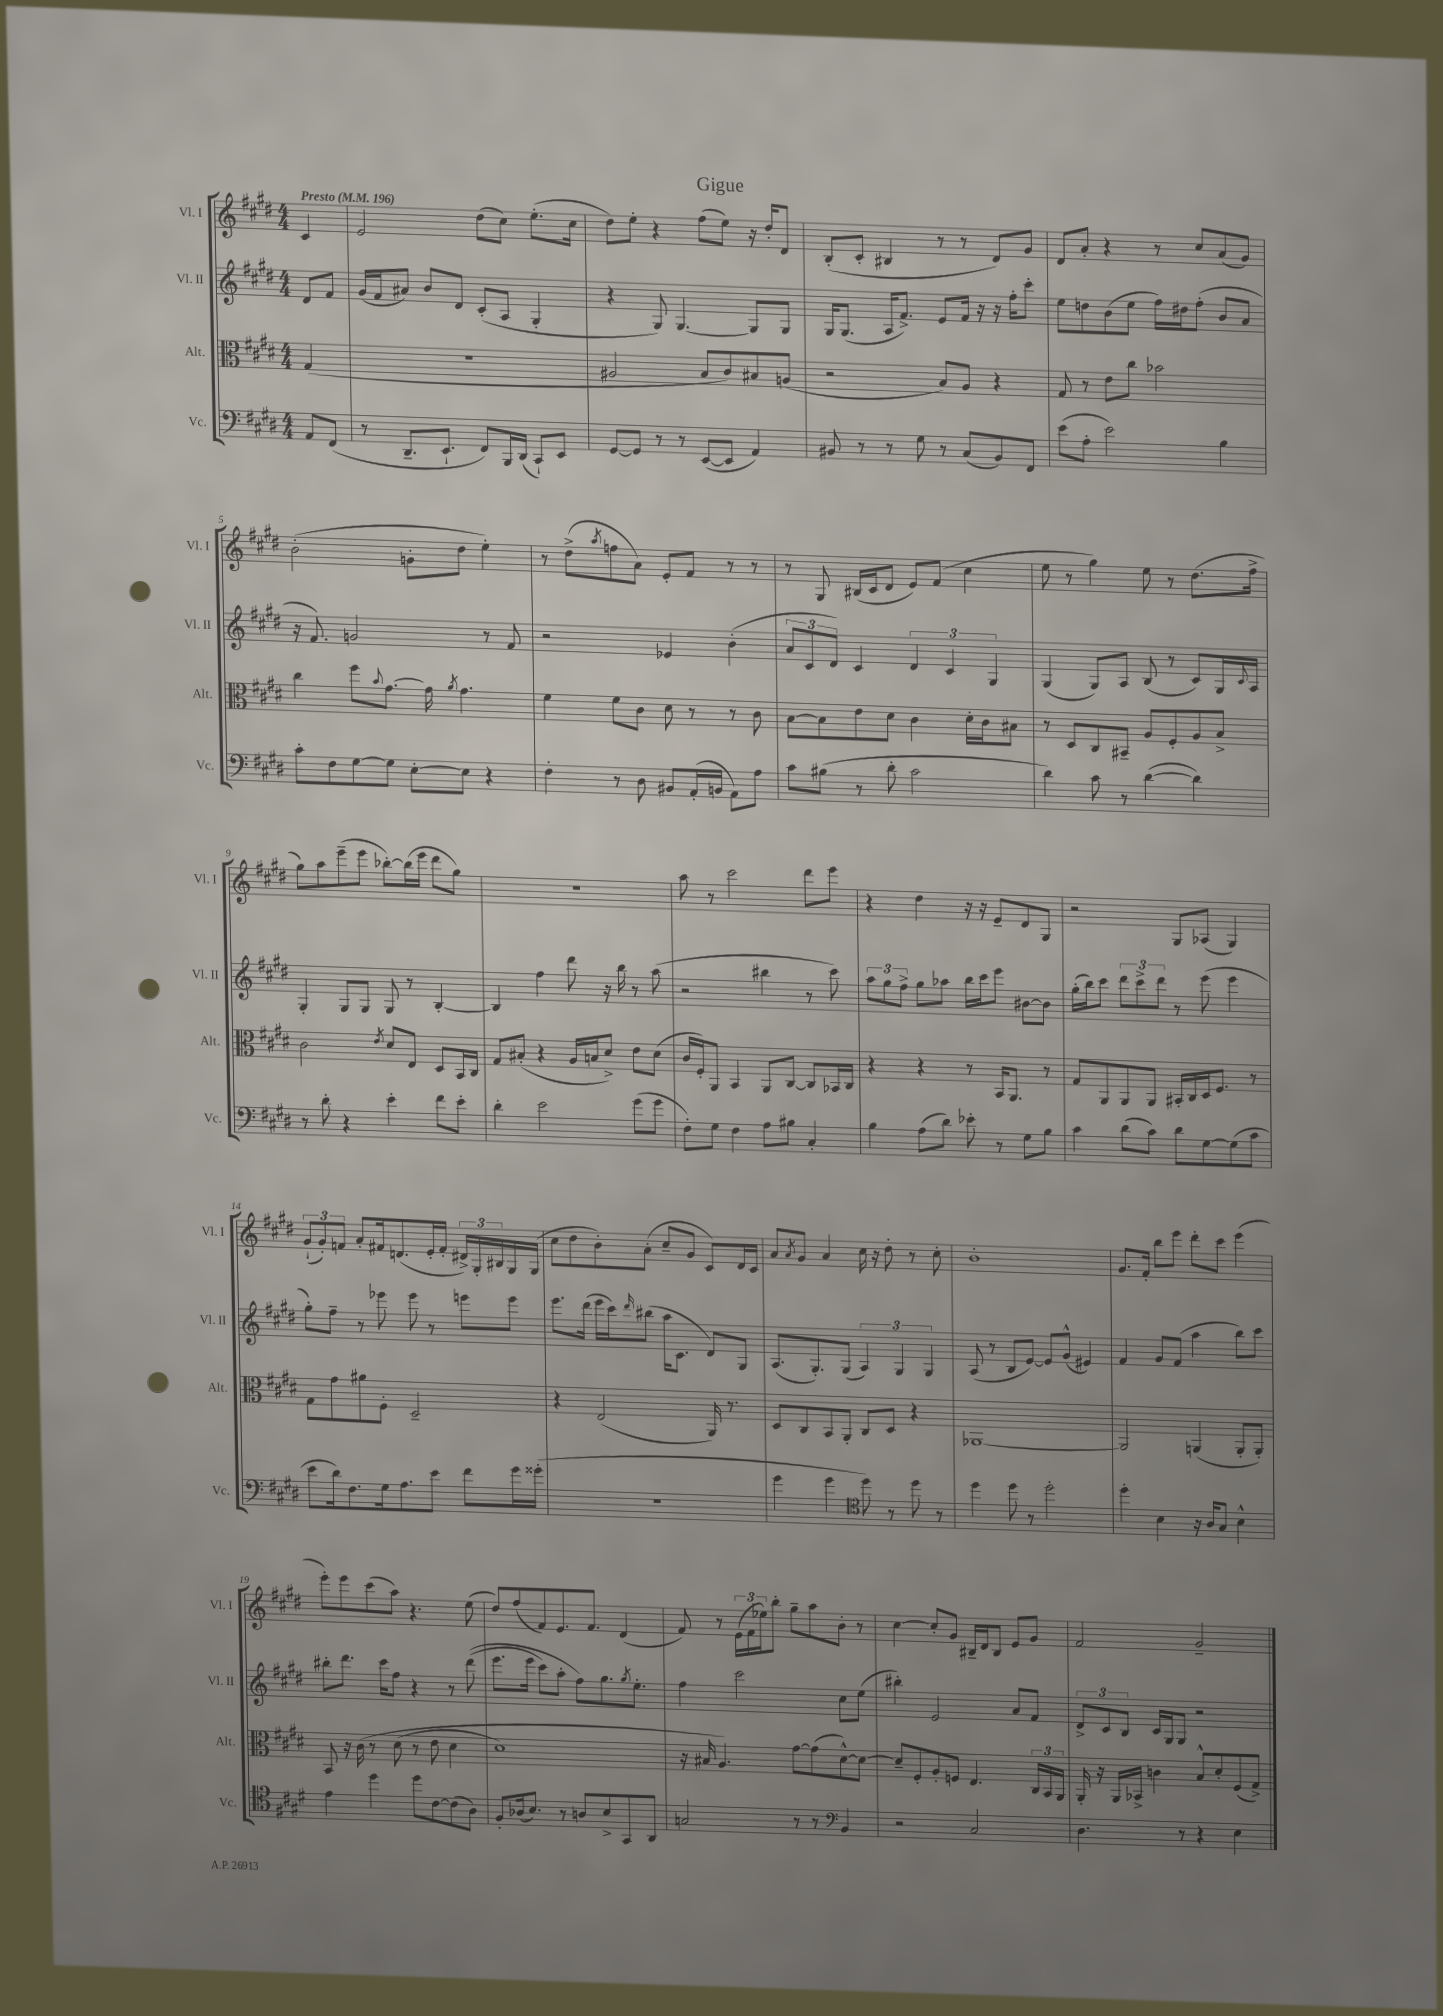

**kern	**kern	**kern	**kern
*part4	*part3	*part2	*part1
*staff4	*staff3	*staff2	*staff1
*I"Vc.	*I"Alt.	*I"Vl. II	*I"Vl. I
*I'Vc.	*I'Alt.	*I'Vl. II	*I'Vl. I
*clefF4	*clefC3	*clefG2	*clefG2
*k[f#c#g#d#]	*k[f#c#g#d#]	*k[f#c#g#d#]	*k[f#c#g#d#]
*M4/4	*M4/4	*M4/4	*M4/4
*MM196	*MM196	*MM196	*MM196
=	=	=	=
!	!	!	!LO:TX:a:B:t=Presto
8AA/L	(4G#/	8d#/L	4c#/
(8FF#/J	.	8f#/J	.
=1	=1	=1	=1
8r	1r	(16g#/LL	2e/
.	.	16f#/J	.
8.DD#~/L	.	8a#X/J)	.
.	.	8b/L	.
8.EE`/J	.	.	.
.	.	8d#/J	.
8FF#/L)	.	(8c#'/L	(8dd#\L
16BBB/L	.	8A/J	8cc#\J)
(16DD#/JJ	.	.	.
8CC#`/L)	.	4G#'/	(8.ee'\L
8EE/J	.	.	.
.	.	.	16cc#\Jk
=2	=2	=2	=2
[8GG#/L	2A#X/	4r	8dd#\L)
8GG#/J]	.	.	8ee'\J
8r	.	8G#/)	4r
8r	.	[4.G#/	.
([8EE/L	8B/L	.	(8ff#\L
8EE/J]	8c#/)	.	8ee\J)
4AA/)	8B#X/	8G#/L]	16r
.	.	.	16dd#'/KL
.	(8An/J	8G#/J	8d#/J
=3	=3	=3	=3
8BB#X/	2r	16G#/KL	(8B'/L
.	.	(8.G#/J	.
8r	.	.	8c#'/J
8r	.	16A/KL	4B#X/
.	.	8.f#^/J)	.
8G#\	.	.	.
8r	8B/L)	8e/L	8r
(8C#/L	8A/J	16f#/Jk	8r
.	.	16r	.
8BB#/)	4r	16r	8d#/L)
.	.	16ff#'\KL	.
8FF#/J	.	8ccc#'\J	8g#/J
=4	=4	=4	=4
(8e\L	8G#/	8ee\L	8d#/L
8A'\J	8r	8ddn\	8a'/J
2e\)	8e\L	(8b\	4r
.	8cc#\J	8ee\J	.
.	2b-X\	16ff#\LL)	8r
.	.	16dd#X\J	.
.	.	(8ff#'\J	8cc#/L
4B\	.	8b/L	(8a/
.	.	8a/J	8g#/J)
!!LO:LB:g=z
=5	=5	=5	=5
8c#'\L	4cc#\	16r	(2b'\
.	.	8.f#/)	.
8F#\	.	.	.
[8G#\	8ff#\L	2gn/	.
.	8qqb/	.	.
8G#\J]	[8.g#\J	.	.
[8E'\L	.	.	8gn'\L
.	16g#\]	.	.
.	8qa/	.	.
8E\J]	4.g#\	.	8dd#\J
4r	.	8r	4ee'\)
.	.	8f#/	.
=6	=6	=6	=6
4F#'\	4f#\	2r	8r
.	.	.	(8dd#^\L
.	.	.	8qaa/
8r	8f#\L	.	8ffn\
8D#\	8c#\J	.	8a\J)
8BB#X/L	8d#\	4e-X/	8e'/L
(16AA'/L	8r	.	8f#/J
16BBn/JJ	.	.	.
8AA\L)	8r	(4b'\	8r
8A\J	8c#\	.	8r
=7	=7	=7	=7
8c#\L	[8B\L	12a/L	8r
.	.	12c#/	.
(8B#X\J	8B\]	.	8G#/
.	.	12d#/J)	.
8r	8e\	4c#/	(16B#X/LL
.	.	.	16c#/J
8d#'\	8d#\J	.	8d#/J
2c#\	4c#\	6d#/	8e/L)
.	.	.	(8f#/J
.	.	6c#/	.
.	16d#'\LL	.	4cc#\
.	16c#\J	.	.
.	.	6G#/	.
.	8B#X\J	.	.
=8	=8	=8	=8
4d#\)	8r	(4G#/	8ee\
.	8D#/L	.	8r
8c#\	8C#/	8G#/L)	4gg#\)
8r	8BB#X~/J	8A/J	.
([4d#\	8A/L	(8B/	8ee\
.	8F#'/	8r	8r
4d#\])	8A/	8c#/L)	(8.dd#\L
.	8B^/J	16G#/L	.
.	.	8qqc#/	.
.	.	16A/JJ	16ff#^\Jk
!!LO:LB:g=z
=9	=9	=9	=9
8r	2c#\	4G#'/	8gg#\L)
8d#'\	.	.	8aa\
4r	.	8G#/L	(8eee~\
.	.	8G#/J	8eee\J
.	8qe/	.	.
4e'\	8d#/L	8G#/	[8bb-X'\L)
.	8E/J	8r	(16bb-\L]
.	.	.	16eee\JJ
8f#\L	8D#/L	[4B'/	8ddd#\L
8e'\J	16BB/L	.	8gg#\J)
.	16C#/JJ	.	.
=10	=10	=10	=10
4d#'\	8G#/L	4B/]	1r
.	(8B#X'/J	.	.
2e\	4r	4ff#\	.
.	16A/LL	8ddd#\	.
.	16Bn/J	.	.
.	8d#^/J)	16r	.
.	.	16bb\	.
(8g#\L	8e\L	8r	.
8g#\J	(8d#\J	(8aa\	.
=11	=11	=11	=11
8F#'\L)	16c#/LL	2r	8aa\
.	16F#'/J)	.	.
8G#\J	8AA/J	.	8r
4F#\	4BB/	.	2ccc#\
8A\L	8AA/L	4bb#X\	.
8B#X\J	[8C#/J	.	.
4C#'/	8C#/L]	8r	8ddd#\L
.	16BB-X/L	8ccc#\)	8eee\J
.	16C#/JJ	.	.
=12	=12	=12	=12
4B\	4r	12aa\L	4r
.	.	12gg#\	.
.	.	12ff#^\J	.
(8A\L	4r	8gg#\L	4dd#\
8d#\J)	.	8aa-X\J	.
8e-X'\	8r	16bb\LL	16r
.	.	16ccc#\J	16r
8r	16BB/KL	8eee\J	8e~/L
.	8.AA/J	.	.
8G#\L	.	[8b#X\L	8d#/
8B\J	8r	8b#\J]	8G#/J
=13	=13	=13	=13
4c#\	8G#/L	(16gg#'\LL	2r
.	.	16bb\J)	.
.	8AA/	8ccc#\J	.
(8d#\L	8AA/	12ddd#\L	.
.	.	12ccc#^\	.
8c#\J)	8AA/J	.	.
.	.	12ddd#\J	.
8d#\L	16BB#X'/LL	8r	8G#/L
.	16C#/	.	.
[8G#\	16D#/J	(8eee\	(8A-X/J
.	8.F#/J	.	.
(8G#\]	.	4eee\	4G#/)
8c#\J	8r	.	.
!!LO:LB:g=z
=14	=14	=14	=14
8e\L	8G#\L	8gg#'\L)	(12g#`/L
.	.	.	12g#'/)
16d#\k)	8g#\	8ff#~\J	.
.	.	.	12fn/J
8.F#\	.	.	.
.	8a#X\	8r	8a'/L
16G#\k	8F#'\J	8eee-X\	16f#X/k
8.A\	.	.	(8.dn/
.	2D#~/	8eee-\	.
8e\J	.	8r	16e'/L
.	.	.	16f#'/JJ
8f#\L	.	8eeen\L	24d#X^/LL)
.	.	.	24G#'/
.	.	.	24B#X/
16g#\L	.	8eee\J	16G#/
(16g##X'\JJ	.	.	(16G#/JJ
=15	=15	=15	=15
1r	4r	8.eee\L	8cc#\L
.	.	.	8dd#\
.	.	(16ddd#\Jk	.
.	(2E/	16eee\LL	8b'\)
.	.	16ccc#\J)	.
.	.	16qqddd#/	.
.	.	(8bb#X\J	(8a'\J
.	.	16aa\KL	8cc#~/L
.	.	8.c#\J	.
.	.	.	8g#/J
.	16AA/)	8d#/L)	8c#/L)
.	8.r	.	.
.	.	8G#/J	16d#/L
.	.	.	16c#/JJ
=16	=16	=16	=16
4g#\	8D#/L	(8.A/L	8a/L
.	.	.	8qa/
.	8C#/	.	8g#/J
.	.	8.G#'/)	.
4g#\	8BB/	.	4a/
.	8AA'/J	(8G#/J	.
*clefC4	*	*	*
8dd#\)	8C#/L	6A/)	16cc#\
.	.	.	16r
8r	8D#/J	.	8dd#'\
.	.	6G#/	.
8dd#\	4r	.	8r
.	.	6G#/	.
8r	.	.	8cc#'\
=17	=17	=17	=17
4dd#\	[1AA-X	(8A/	1b'
.	.	8r	.
8dd#\	.	8B/L	.
8r	.	[8e/J)	.
2dd#'\	.	8e/L]	.
.	.	(8g#^^/J	.
.	.	4e#X/)	.
=18	=18	=18	=18
4dd#'\	2AA-/]	4f#/	8.g#/L
.	.	.	16f#'/Jk
4B\	.	8g#/L	8bb\L
.	.	(8f#/J	8eee\J
16r	(4AAn/	4aa\	8ddd#'\L
16A/KL	.	.	.
8G#/J	.	.	8ccc#\J
4B^^\	8AA'/L	8bb\L)	(4eee\
.	8AA'/J)	8ccc#\J	.
!!LO:LB:g=z
=19	=19	=19	=19
4e\	8BB/	8bb#X'\L	8eee'\L)
.	16r	8.ddd#\J	8eee\
.	(16c#\	.	.
4dd#\	8r	.	(8ccc#\
.	.	16ccc#\KL	.
.	(8d#\	8ff#\J	8aa\J)
8dd#\L	8r	4r	4.r
[8c#\	8e\	.	.
(8c#\]	4d#\	8r	.
8A\J)	.	((8ddd#\	(8ee\
=20	=20	=20	=20
8F#'/L	1d#)	8.eee\L	8dd#/L)
(16A-X/k	.	.	(8ff#/
8.B/J)	.	16eee\Jk	.
.	.	8ccc#\L)	8f#/)
8r	.	8aa'\J	8.e/
8An/L	.	8ff#\L)	.
.	.	.	8.f#/J
8B^/	.	8.gg#\	.
8GG#/	.	.	(4d#/
.	.	8qgg#/	.
.	.	8.ee'\J	.
8AA/J	.	.	.
=21	=21	=21	=21
2Gn/	16r	4ff#\	8f#/)
.	16B#X/	.	.
.	4.A/)	.	8r
.	.	2ccc#\	(24e\LL
.	.	.	24f#\
.	.	.	24ee-X\J)
.	.	.	8bb'\J
8r	[8g#\L	.	8gg#~\L
8r	(8g#\]	.	8aa\
*clefF4	*	*	*
4BB/	[8d#^^\)	8cc#\L	8b'\J
.	8d#\J_	(8ee\J	8r
=22	=22	=22	=22
2r	8d#~/L]	4bb#X'\)	[4cc#\
.	8F#'/	.	.
.	8A'/	2e/	8cc#'/L]
.	8Fn/J	.	8g#/J
2C#/	4.E/	.	16B#X~/LL
.	.	.	16d#/J
.	.	.	8B#/J
.	.	8a/L	8e/L
.	24C#/LL	8f#/J	8g#/J
.	24BB/	.	.
.	24AA/JJ	.	.
=23	=23	=23	=23
4.D#\	16AA'/	12d#^/L	2f#/
.	16r	.	.
.	.	12c#/	.
.	16AA/LL	.	.
.	.	12B/J	.
.	16BB-X^/JJ	.	.
.	4cn\	16c#/LL	.
.	.	16G#/J	.
8r	.	8G#/J	.
4r	8B^^/L	2r	2g#~/
.	8d#'/	.	.
4E\	(8F#/	.	.
.	8G#^/J)	.	.
==	==	==	==
*-	*-	*-	*-
